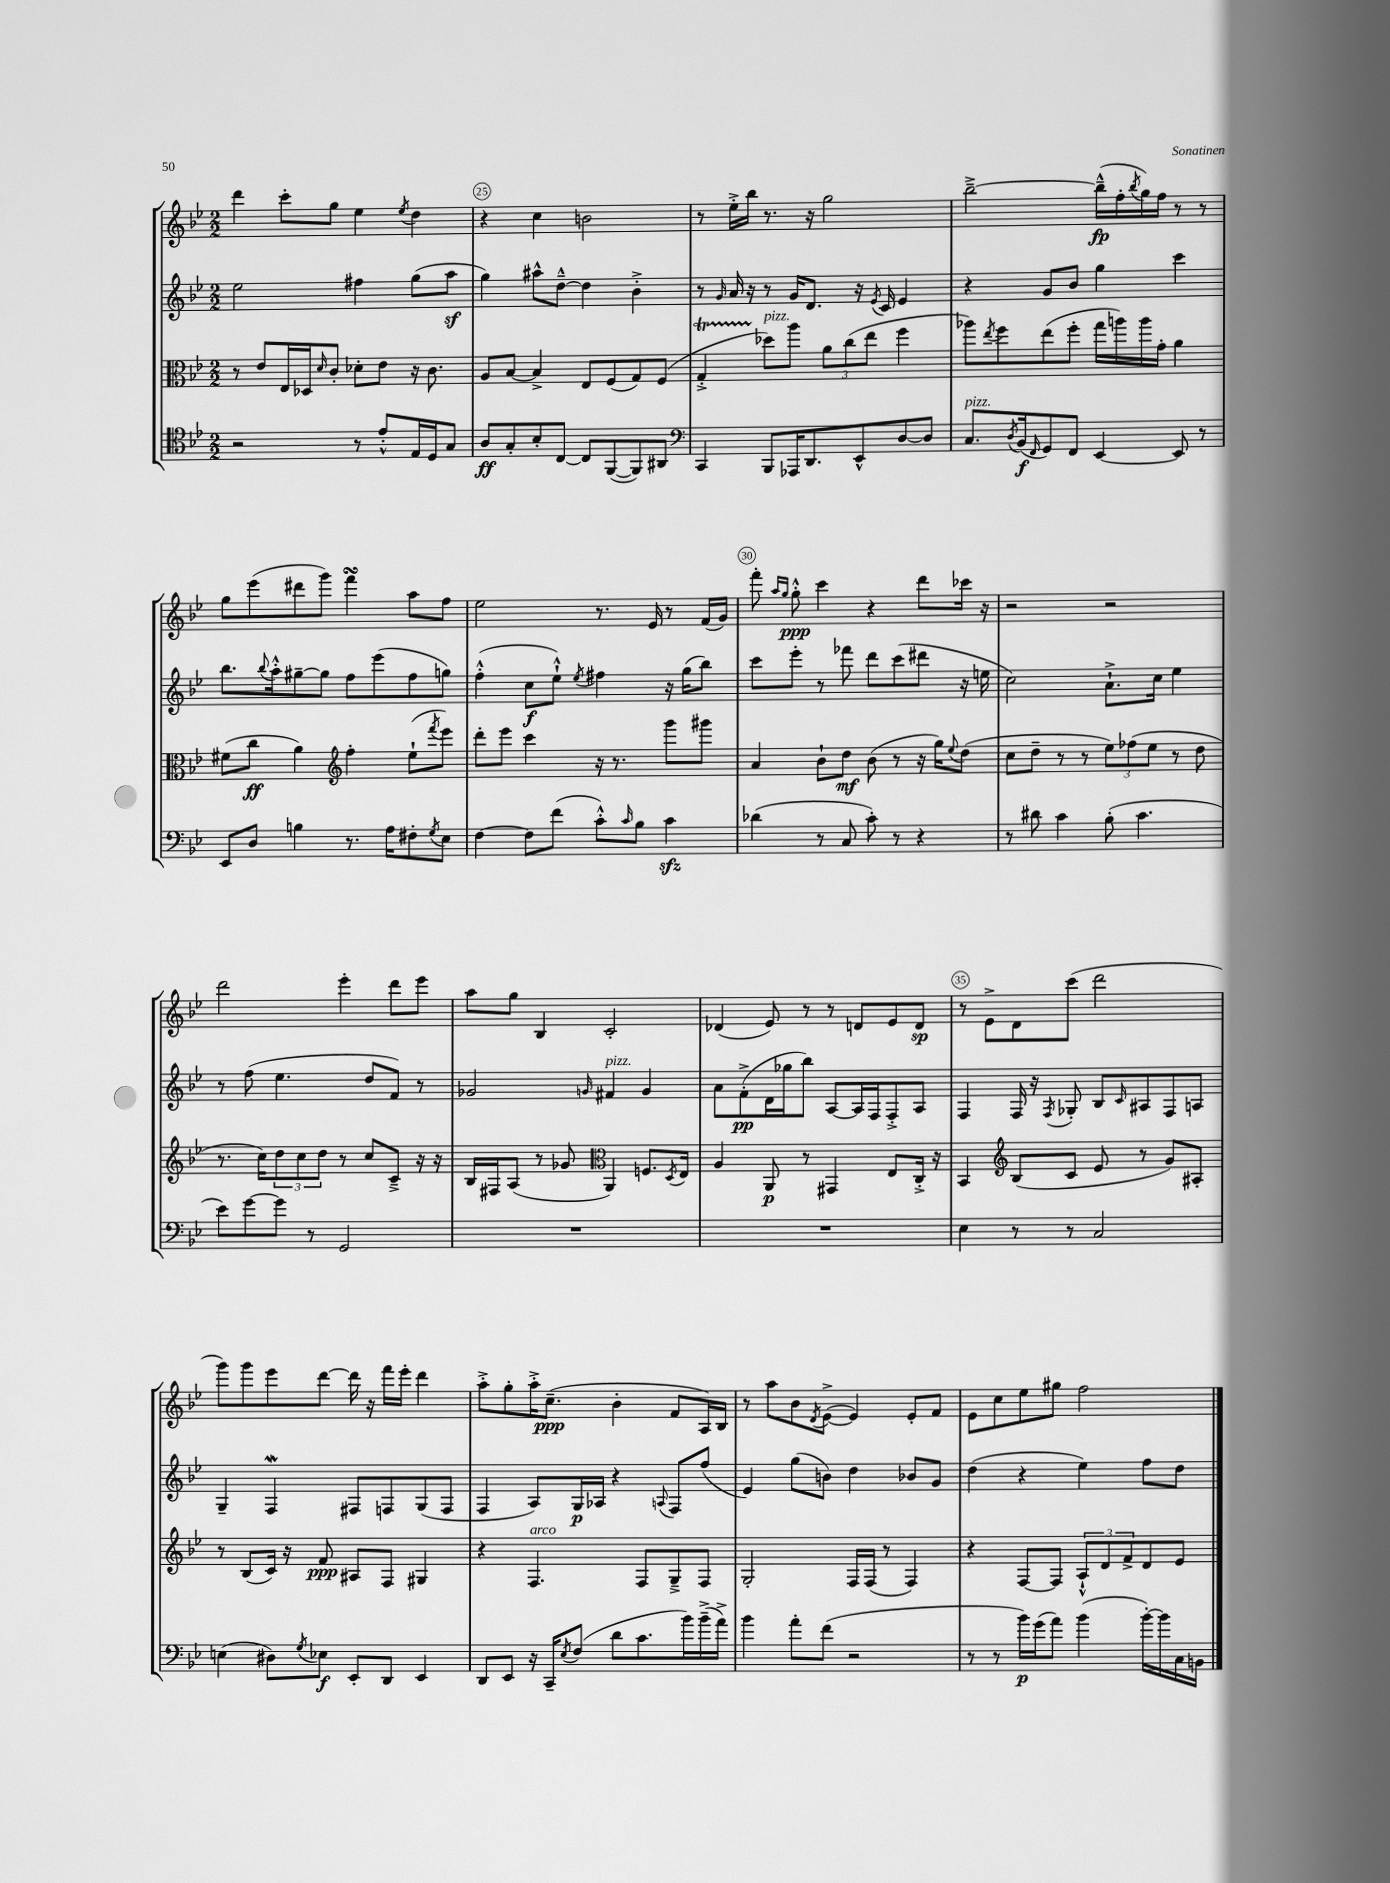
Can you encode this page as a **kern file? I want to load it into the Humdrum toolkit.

**kern	**kern	**kern	**kern
*staff4	*staff3	*staff2	*staff1
*clefC4	*clefC3	*clefG2	*clefG2
*k[b-e-]	*k[b-e-]	*k[b-e-]	*k[b-e-]
*M2/2	*M2/2	*M2/2	*M2/2
2r	8r	2ee-	4ddd
.	8e-	.	.
.	16E-	.	8ccc'
.	16D-	.	.
.	16qqd	.	.
.	8c'	.	8gg
8r	8d-'	4ff#	4ee-
8e-'^^	8e-	.	.
.	.	.	8qee-
16E-	16r	(8gg	4dd
16D	8.c	.	.
8G	.	8aa	.
=	=	=	=
8A	8A	4gg)	4r
8G'	[8B-	.	.
8B-'	4B-^]	8aa#^^	4cc
[8C	.	[8dd~^^	.
8C]	8E-	4dd]	2b
([8FF	(8F	.	.
8FF])	8G)	4b-'^	.
8AA#	(8F	.	.
=	=	=	=
*clefF4	*	*	*
4CC	4G'^	8r	8r
.	.	16qqg	.
.	.	16a	16ee-'^
.	.	16r	16bb-
8BBB-	8dd-)	8r	8.r
16AAA-	8aa	16g	.
8.DD	.	8.d	16r
.	12a	.	2gg
.	(12cc	.	.
8EE-^^	.	16r	.
.	12ee-	.	.
.	.	8qe-	.
.	.	16c	.
[8D	4ff	4e-	.
8D]	.	.	.
=	=	=	=
8.C	8aa-)	4r	[2bb-~^
.	8qee-	.	.
.	8ff	.	.
8qD	.	.	.
(16BB-	.	.	.
16qqFF	.	.	.
8GG)	(8ee-	8g	.
8FF	8ff'	8b-	.
[4EE-	16gg	4gg	(16bb-~^^]
.	16aa)	.	16ff'
.	.	.	8qbb-
.	16aa	.	16gg)
.	16g'	.	16ff
8EE-]	4a	4ccc	8r
8r	.	.	8r
=	=	=	=
8EE-	(8f#	8.bb-	8gg
8D	8cc	.	(8eee-
.	.	8qqbb-	.
.	.	16aa'^^	.
4B	4a)	[8gg#~	8ddd#
.	.	8gg#]	8ggg)
*	*clefG2	*	*
8.r	4ff'	8ff	4fff
.	.	(8eee-	.
16A	.	.	.
8F#'	(8ee-`	8ff	8aa
8qG	8qfff	.	.
8E-	8eee-)	8gg)	8ff
=	=	=	=
[4F	8ddd'	(4ff'^^	2ee-
.	8eee-	.	.
8F]	4ccc	8cc	.
(8f	.	8ee-`^^)	.
.	.	8qee-	.
8c'^^)	16r	4ff#	8.r
.	8.r	.	.
16qqc	.	.	.
8B-	.	.	.
.	.	.	16e-
4c	8ggg	16r	8r
.	.	(16gg	.
.	8ggg#	8bb-)	(16f
.	.	.	16g)
=	=	=	=
(4d-	4a	8ccc	8fff'
.	.	.	16qqaa
.	.	.	16qqgg
.	.	8eee-'	8gg'^^
8r	8b-`	8r	4ccc
8C	8dd	8fff-	.
8c')	(8b-	8ddd	4r
8r	8r	(8ccc	.
4r	16r	8ddd#	8ddd
.	16gg)	.	.
.	8qqee-	.	.
.	(8dd	16r	16ccc-
.	.	16ee	16r
=	=	=	=
8r	8cc	2cc)	2r
8d#	8dd~	.	.
4c	8r	.	.
.	8r	.	.
(8B-'	12ee-)	8.a`^	2r
.	(12ff-	.	.
4.c	.	.	.
.	12ee-	.	.
.	.	16cc	.
.	8r	4ee-	.
.	8dd	.	.
=	=	=	=
8e-)	8.r	8r	2ddd
[8g	.	(8ff	.
.	16cc)	.	.
8g]	12dd	4.ee-	.
.	12cc	.	.
8r	.	.	.
.	12dd	.	.
2GG	8r	.	4eee-'
.	8cc	8dd	.
.	8c~^	8f)	8ddd
.	16r	8r	8eee-
.	16r	.	.
=	=	=	=
1r	16B-	2g-	8aa
.	16F#	.	.
.	(8A	.	8gg
.	8r	.	4B-
.	8g-	.	.
*	*clefC3	*	*
.	.	16qqg	.
.	4AA)	4f#	2c'
.	8.F	4g	.
.	8qD	.	.
.	16E-	.	.
=	=	=	=
1r	4A	8a	(4d-
.	.	(8f'^	.
.	8AA	16d	8e-)
.	.	16gg-	.
.	8r	8bb-)	8r
.	4GG#	[8A	8r
.	.	16A]	8d
.	.	16F	.
.	8E-	8F'^	8e-
.	16C'^	8A	8d
.	16r	.	.
=	=	=	=
4E-	4BB-	4F	8r
.	.	.	8e-^
*	*clefG2	*	*
8r	(8B-	16F	8d
.	.	16r	.
.	.	8qF	.
8r	8c	8G-'	(8ccc
2C	8e-	8B-	2ddd
.	.	16qqc	.
.	8r	8A#	.
.	8g)	8F	.
.	8A#'	8A	.
=	=	=	=
(4E	8r	4G~	8ggg)
.	(8B-	.	8ggg
8D#)	16c)	4F	8eee-
.	16r	.	.
8qG	.	.	.
8E-	8f	.	[8ddd
8EE-'	8A#	8F#	16ddd]
.	.	.	16r
8DD	8F	8F	16fff
.	.	.	16eee-'
4EE-	4G#	(8G	4ddd
.	.	8F	.
=	=	=	=
8DD	4r	4F	8aa'^
8EE-	.	.	8gg'
16r	4.F	8A)	16aa'^
16CC~	.	.	(8.cc~
8qE-	.	.	.
(8F	.	16G	.
.	.	16A-	.
8d	.	4r	4b-'
8.c	8F	.	.
.	.	8qqA	.
.	8G~^	8F	8f
16b-)	.	.	.
(16b-~^	8F	(8ff	16A)
16a^)	.	.	16B-
=	=	=	=
4b-	2G'	4e-)	8r
.	.	.	8aa
8a'	.	(8gg	8b-
.	.	.	8qd
(8f	.	8b)	([8e-^
2r	16F	4dd	4e-])
.	(16F	.	.
.	8r	.	.
.	4F)	8b-	8e-'
.	.	8g	8f
=	=	=	=
8r	4r	(4dd	8e-
8r	.	.	8cc
16b-)	[8F	4r	8ee-
(16g	.	.	.
8a)	8F]	.	8gg#
(4b-	12A`^^	4ee-)	2ff
.	12d	.	.
.	12f^	.	.
[16b-')	8d	8ff	.
16b-]	.	.	.
16C	8e-	8dd	.
16BB	.	.	.
==	==	==	==
*-	*-	*-	*-
